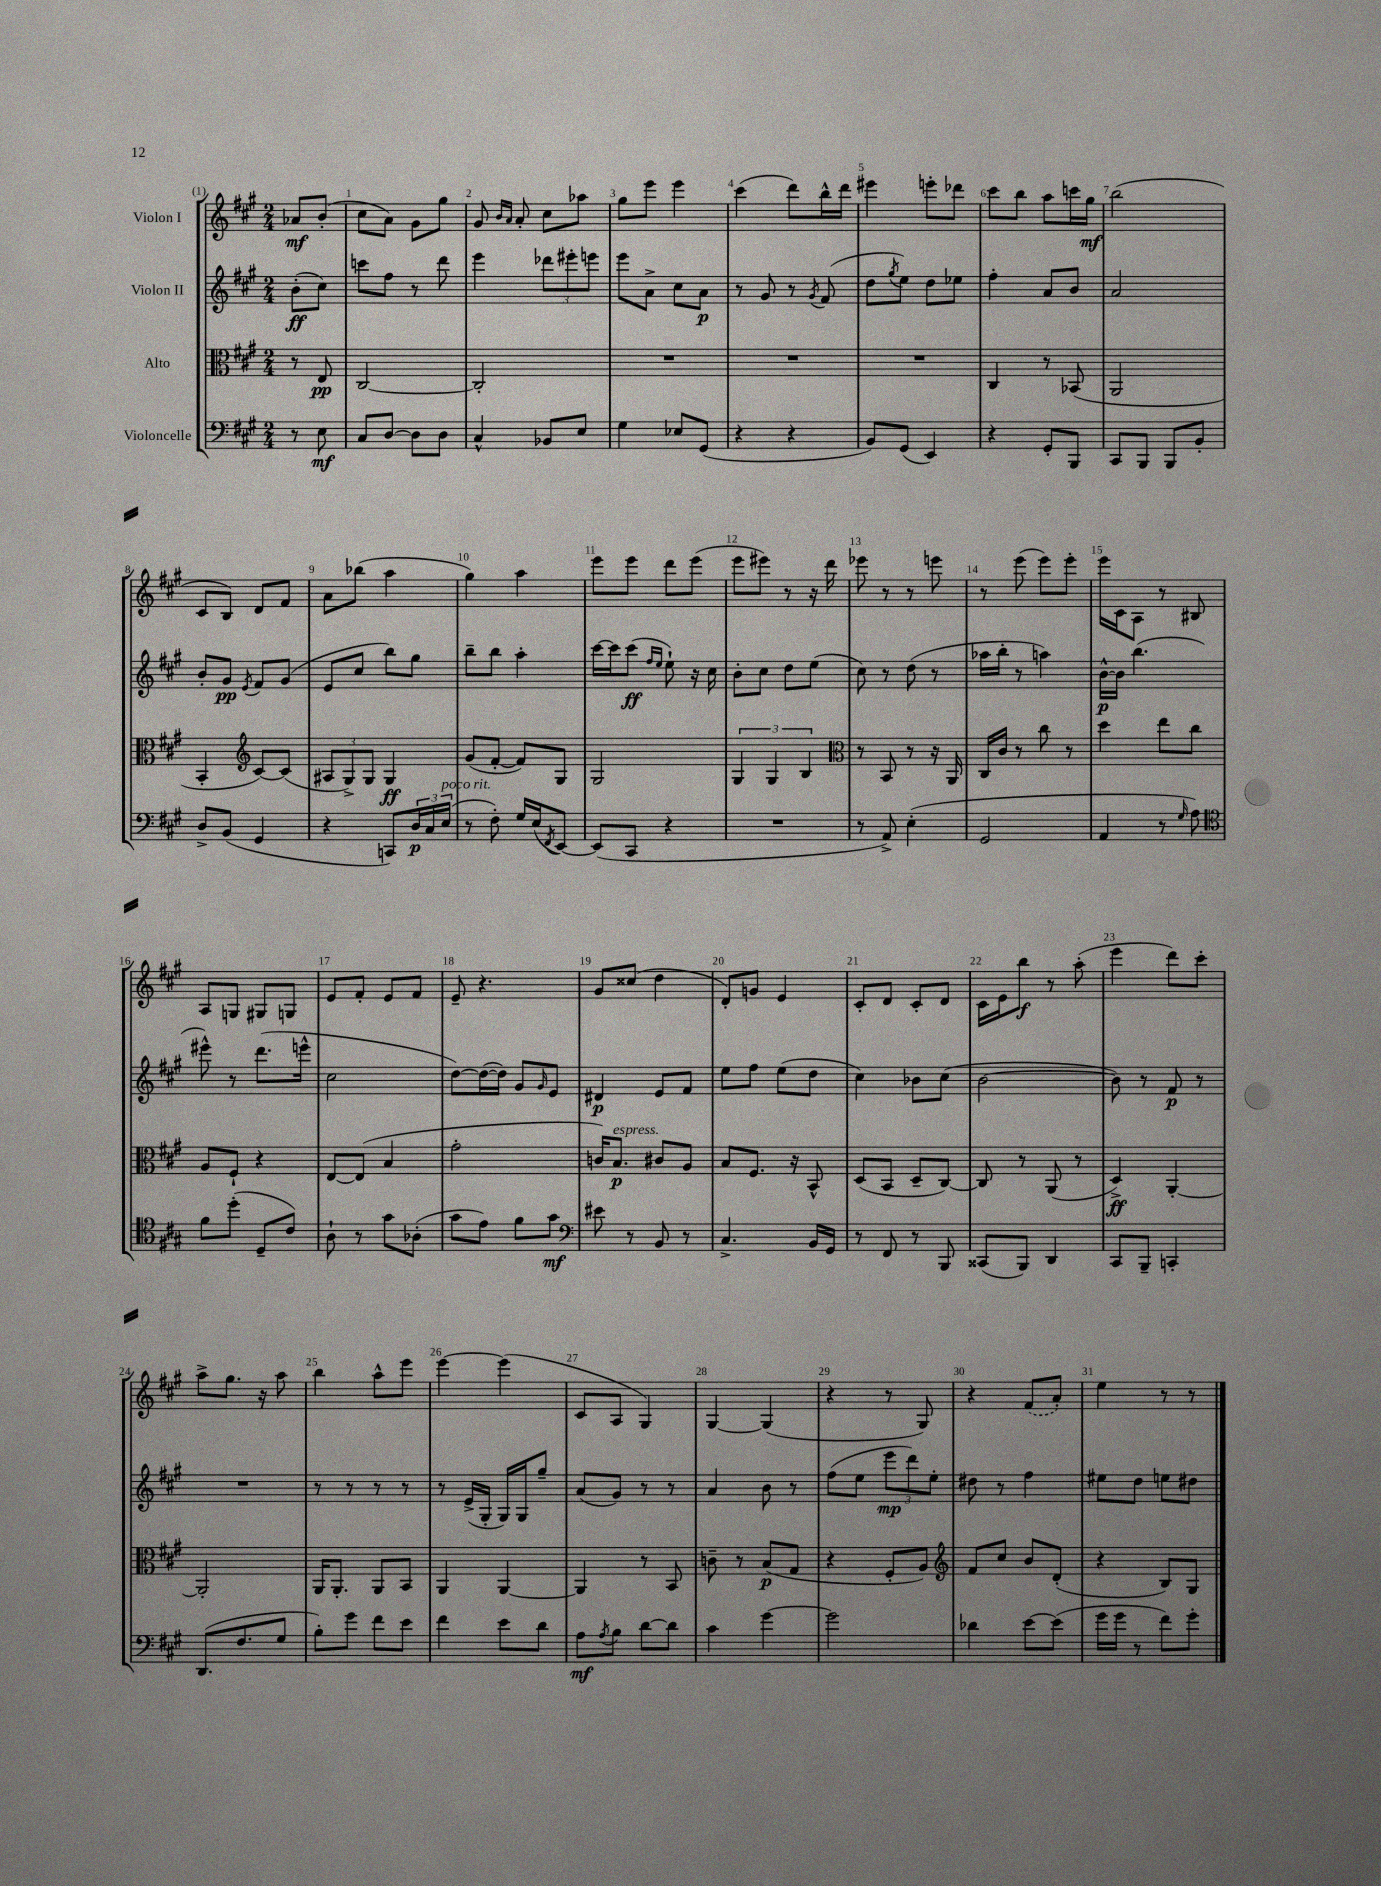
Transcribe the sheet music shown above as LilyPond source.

<<
\new StaffGroup <<
\new Staff = "s0" \with { instrumentName = "Violon I" } {
    \clef treble \key a \major \numericTimeSignature \time 2/4 \partial 4
    aes'8\mf b'8-.( |
    cis''8 a'8) gis'8 gis''8 |
    gis'8 \grace { b'16 a'16 } a'8-. cis''8 aes''8 |
    gis''8 e'''8 e'''4 |
    cis'''4( d'''8) b''16-^ d'''16 |
    eis'''4 e'''8-. des'''8 |
    cis'''8 b''8 a''8 c'''16 gis''16\mf |
    b''2( |
    cis'8 b8) d'8 fis'8 |
    a'8 bes''8( a''4 |
    gis''4) a''4 |
    e'''8 e'''8 d'''8 e'''8( |
    e'''8 eis'''8) r8 r16 d'''16 |
    ees'''8 r8 r8 e'''8 |
    r8 e'''8( e'''8) e'''8-. |
    e'''16 cis'16 a8 r8 bis8 |
    a8 g8 gis8 g8 |
    e'8 fis'8-. e'8 fis'8 |
    e'8-- r4. |
    gis'8 cisis''8( d''4 |
    d'8-.) g'8 e'4 |
    cis'8-. d'8 cis'8-. d'8 |
    cis'16 e'16 b''8\f r8 a''8-.( |
    e'''4 d'''8) cis'''8-. |
    a''8-> gis''8. r16 a''8 |
    b''4 a''8-^ e'''8 |
    e'''4~ e'''4( |
    cis'8 a8 gis4) |
    gis4~ gis4( |
    r4 r8 gis8) |
    r4 \once \slurDashed fis'8( a'8-.) |
    e''4 r8 r8 \bar "|." |
}
\new Staff = "s1" \with { instrumentName = "Violon II" } {
    \clef treble \key a \major \numericTimeSignature \time 2/4 \partial 4
    b'8-.\ff( cis''8) |
    c'''8 fis''8 r8 d'''8 |
    e'''4 \tuplet 3/2 { des'''8 eis'''8-. e'''8 } |
    e'''8 a'8-> cis''8 a'8\p |
    r8 gis'8 r8 \acciaccatura { gis'8 } fis'8( |
    d''8 \acciaccatura { gis''8 } e''8) d''8 ees''8 |
    fis''4-. a'8 b'8 |
    a'2 |
    b'8-. gis'8\pp \acciaccatura { e'8 } fis'8 gis'8( |
    e'8 cis''8 b''8) gis''8 |
    b''8-- b''8 a''4-. |
    cis'''16~ cis'''16 cis'''8\ff( \grace { fis''16 e''16 } e''8-!) r16 cis''16 |
    b'8-. cis''8 d''8 e''8( |
    cis''8) r8 d''8( r8 |
    aes''16 b''16-. r8 a''4) |
    b'16~-^\p b'16 b''4.( |
    eis'''8-^) r8 d'''8.( e'''16-^ |
    cis''2 |
    d''8~) d''16~( d''16) gis'8 \grace { gis'16 } e'8 |
    dis'4\p e'8 fis'8 |
    e''8 fis''8 e''8( d''8 |
    cis''4) bes'8 cis''8( |
    b'2~ |
    b'8) r8 fis'8\p r8 |
    R2 |
    r8 r8 r8 r8 |
    r8 e'16->( gis16-. gis16) gis16 gis''8-- |
    a'8( gis'8) r8 r8 |
    a'4 b'8 r8 |
    fis''8( e''8 \tuplet 3/2 { e'''8\mp d'''8) e''8-. } |
    dis''8 r8 fis''4 |
    eis''8 d''8 e''8 dis''8 \bar "|." |
}
\new Staff = "s2" \with { instrumentName = "Alto" } {
    \clef alto \key a \major \numericTimeSignature \time 2/4 \partial 4
    r8 e8\pp |
    cis2~ |
    cis2-. |
    R2 |
    R2 |
    R2 |
    cis4 r8 bes,8( |
    a,2 |
    b,4-. \clef treble cis'8~) cis'8( |
    \tuplet 3/2 { ais8 gis8->) gis8 } gis4\ff |
    gis'8( fis'8~-. fis'8) gis8 |
    gis2 |
    \tuplet 3/2 { gis4 gis4 b4 } |
    \clef alto r8 b,8 r8 r16 a,16 |
    cis16 cis'16 r8 cis''8 r8 |
    d''4 e''8 cis''8 |
    a8 fis8-! r4 |
    e8~ e8( b4 |
    gis'2-. |
    c'16) b8.\p^\markup { \italic "espress." } cis'8 a8 |
    b8 fis8. r16 b,8-^ |
    d8( b,8 d8-- cis8~) |
    cis8 r8 a,8( r8 |
    d4->\ff) a,4~-. |
    a,2-. |
    a,16 a,8.-. a,8 b,8 |
    a,4 a,4~ |
    a,4 r8 b,8 |
    c'8-- r8 b8\p( gis8 |
    r4 fis8-. a8) |
    \clef treble fis'8 cis''8 b'8 d'8-.( |
    r4 b8) gis8 \bar "|." |
}
\new Staff = "s3" \with { instrumentName = "Violoncelle" } {
    \clef bass \key a \major \numericTimeSignature \time 2/4 \partial 4
    r8 e8\mf |
    cis8 d8~ d8 d8 |
    cis4-^ bes,8 e8 |
    gis4 ees8 gis,8( |
    r4 r4 |
    b,8) gis,8( e,4) |
    r4 gis,8-. b,,8 |
    cis,8 b,,8 b,,8 b,8-. |
    d8-> b,8( gis,4 |
    r4 c,8) \tuplet 3/2 { d16\p cis16 e16^\markup { \italic "poco rit." }( } |
    r8 fis8-.) gis16 e16( \acciaccatura { fis,8 } e,8~) |
    e,8( cis,8 r4 |
    R2 |
    r8 a,8->) e4-.( |
    gis,2 |
    a,4 r8 \grace { gis16 } a8) |
    \clef tenor fis'8 d''8-.( d8-- cis'8) |
    a8-! r8 gis'8 aes8-.( |
    gis'8 e'8) fis'8 gis'8\mf |
    \clef bass eis'8 r8 b,8 r8 |
    cis4.-> b,16 gis,16 |
    r8 fis,8 r8 b,,8 |
    cisis,8( b,,8) d,4 |
    cis,8 b,,8-- c,4-. |
    d,8.( fis8. gis8 |
    b8-.) gis'8 fis'8 e'8 |
    fis'4 e'8 d'8 |
    a8\mf \acciaccatura { a8 } b8 d'8~ d'8 |
    cis'4 gis'4~ |
    gis'2 |
    des'4 e'8~ e'8( |
    gis'16 gis'16 r8 fis'8) gis'8-. \bar "|." |
}
>>
>>
\layout { \context { \Score \override BarNumber.break-visibility = ##(#f #t #t) barNumberVisibility = #all-bar-numbers-visible } }
